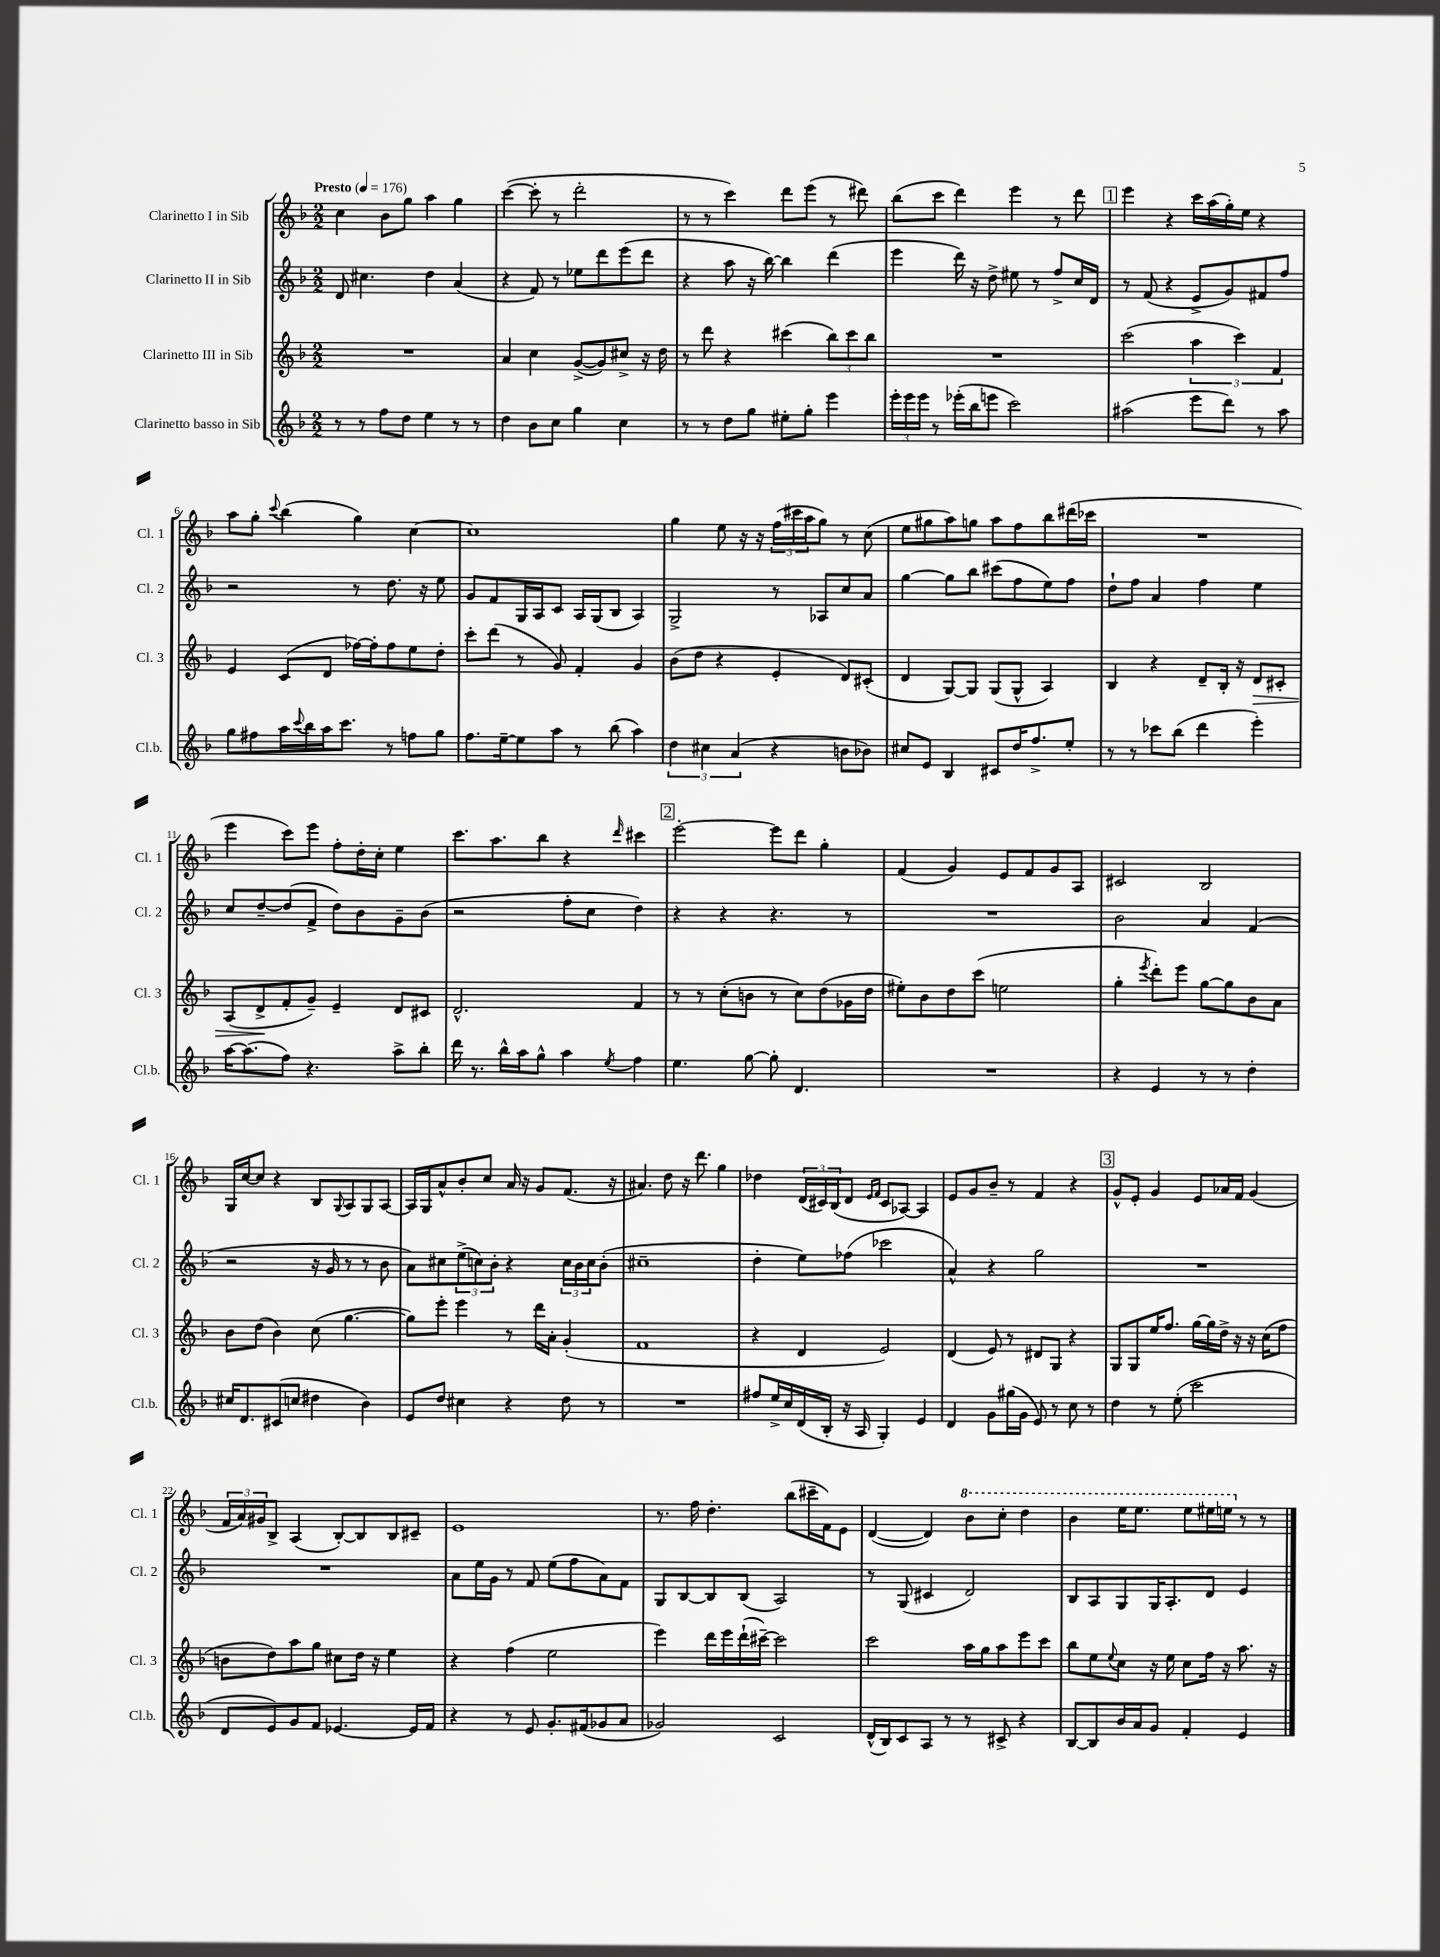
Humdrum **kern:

**kern	**kern	**kern	**kern
*staff4	*staff3	*staff2	*staff1
*clefG2	*clefG2	*clefG2	*clefG2
*k[b-]	*k[b-]	*k[b-]	*k[b-]
*M2/2	*M2/2	*M2/2	*M2/2
*MM176	*MM176	*MM176	*MM176
8r	1r	8d	4cc
8r	.	4.cc#	.
8ff	.	.	8b-
8dd	.	.	8gg
4ee	.	4dd	4aa
8r	.	(4a	4gg
8r	.	.	.
=	=	=	=
4dd	4a	4r	([4ccc
8b-	4cc	8f)	8ccc']
8cc	.	8r	8r
4gg	([8g^	8ee-	2ddd'
.	8g])	8ddd	.
4cc	8cc#^	(8eee	.
.	16r	8ddd	.
.	16dd	.	.
=	=	=	=
8r	8r	4r	8r
8r	8ddd	.	8r
8dd	4r	8aa	4ccc)
8gg	.	16r	.
.	.	[16bb-)	.
8ee#'	(4ccc#	4bb-]	8ddd
8gg'	.	.	(8eee
4eee	12bb-)	(4ddd	8r
.	12ccc#	.	.
.	.	.	8ddd#)
.	12bb-	.	.
=	=	=	=
24eee'	1r	4eee	(8bb-
24eee	.	.	.
24eee	.	.	.
8r	.	.	8ccc
(16eee-'	.	16ddd)	4ddd)
16bb-	.	16r	.
8eee	.	8dd^	.
2ccc)	.	8ee#	4eee
.	.	8r	.
.	.	8ff^	8r
.	.	16cc	8ddd
.	.	16d	.
=	=	=	=
(2aa#	(2ccc	8r	4eee
.	.	(8f	.
.	.	4r	4r
8eee	6aa	8e^	16ccc
.	.	.	(16aa
8ddd)	.	8g)	16gg')
.	6ccc)	.	.
.	.	.	16ee
8r	.	8f#	4r
.	6f	.	.
8aa#	.	8ff	.
=	=	=	=
8gg	4e	2r	8aa
8ff#	.	.	8gg'
.	.	.	8qqccc
16aa	(8c	.	(4bb-
8qqccc	.	.	.
16bb-	.	.	.
16aa	8d	.	.
8.ccc	.	.	.
.	[16ff-)	8r	4gg)
.	16ff-']	.	.
8r	8ff-	8.dd	.
8ff	8ee	.	[4cc
.	.	16r	.
8gg	8dd'	8ee	.
=	=	=	=
8.ff	8ccc'	8g	1cc]
.	(8ddd	8f	.
[16ee~	.	.	.
8ee]	8r	16G	.
.	.	16A	.
8aa	8g)	8c	.
8r	4f'	16A	.
.	.	(16G	.
(8bb-	.	8B-	.
4aa)	4g	4A)	.
=	=	=	=
6dd	(8b-	2G^	4gg
.	8dd	.	.
6cc#	.	.	.
.	4r	.	8ee
(6a	.	.	.
.	.	.	16r
.	.	.	16r
4r	4e'	8r	(24ff
.	.	.	24ccc#
.	.	.	24aa
.	.	8A-	8gg)
8b	8d)	8cc	8r
8b-)	(8c#'	8a	(8cc
=	=	=	=
8cc#	4d	[4gg	8ee
8e	.	.	8gg#
4B-	[8G)	8gg]	8aa)
.	8G]	8bb-	8gg
8c#	(8G	(8ccc#	8aa
16dd	8G^^	8ff	8ff
8.ff^	.	.	.
.	4A)	8ee)	8bb-
8ee'	.	8ff	(16ddd#
.	.	.	16ccc-
=	=	=	=
8r	4B-	8dd`	1r
8r	.	8ff	.
8ccc-	4r	4a	.
(8bb-	.	.	.
4ddd	8d~	4ff	.
.	16B-'	.	.
.	16r	.	.
4eee')	8d	4ee	.
.	8c#'	.	.
=	=	=	=
[16aa	(8A	8cc	4eee
(8.aa]	.	.	.
.	8d^	[8dd~	.
8ff)	8f'	(8dd]	8ccc)
4.r	8g~)	8f^	8eee
.	4e~	8dd)	8ff'
.	.	8b-	16dd'
.	.	.	16cc'
8aa^	8d	8g~	4ee
8bb-'	8c#	(8b-	.
=	=	=	=
16ddd	2.d^^	2r	8.ccc
8.r	.	.	.
.	.	.	8.aa
16bb-^^	.	.	.
16aa	.	.	.
8gg^^	.	.	8bb-
4aa	.	8ff'	4r
.	.	8cc	.
8qee	.	.	16qqddd
4ff	4f	4dd)	4ccc#
=	=	=	=
4.ee	8r	4r	[2eee'
.	8r	.	.
.	(8cc'	4r	.
[8gg	8b	.	.
8gg']	8r	4.r	8eee]
4.d	8cc)	.	8ddd
.	(8dd	.	4gg'
.	16g-	8r	.
.	16dd	.	.
=	=	=	=
1r	8ee#')	1r	(4f
.	8b-	.	.
.	8dd	.	4g)
.	(8ccc	.	.
.	2ee	.	8e
.	.	.	8f
.	.	.	8g
.	.	.	8A
=	=	=	=
4r	4gg'	2b-	2c#
.	8qeee	.	.
4e	8ddd')	.	.
.	8eee	.	.
8r	[8gg	4a	2B-
8r	8gg]	.	.
4dd'	8b-	(4f	.
.	8a	.	.
=	=	=	=
16cc#	8b-	2r	16G
8.d	.	.	[16cc
.	(8dd	.	8cc]
(8c#	4b-)	.	4r
8cc	.	.	.
4dd#	(8cc	16r	8B-
.	.	16g	.
.	.	.	8qqG
.	[4.gg	8r	8A
4b-)	.	8r	8G
.	.	8b-	[8A
=	=	=	=
8e	8gg])	8a)	16A]
.	.	.	16G
8dd	8eee'	8cc#	8a^^
4cc#	4eee	(12ee^	8b-'
.	.	12cc)	.
.	.	.	8cc
.	.	12b-'	.
4r	8r	4r	16a
.	.	.	16r
.	16ddd	.	8g
.	16a'	.	.
8dd	(4g'	24cc	(8.f
.	.	24b-	.
.	.	24cc	.
8r	.	(8b-'	.
.	.	.	16r
=	=	=	=
1r	1f	1cc#~	4.a#)
.	.	.	8dd
.	.	.	16r
.	.	.	8.ddd
.	.	.	4gg
=	=	=	=
8ff#	4r	4dd'	4dd-
16ee^	.	.	.
16cc	.	.	.
(16d	4d	8ee)	(24d
.	.	.	24c#)
16B-'	.	.	.
.	.	.	(24B-
16r	.	(8ff-	8d
16A	.	.	.
.	.	.	16qqe
.	.	.	16qqf
4G')	2e)	2ccc-	8c#
.	.	.	[8A-)
4e	.	.	4A-]
=	=	=	=
4d	(4d	4a^^)	8e
.	.	.	8g
8g	8e)	4r	8b-~
(16gg#	8r	.	8r
16g	.	.	.
8e)	8d#	2gg	4f
8r	8G	.	.
8cc	4r	.	4r
8r	.	.	.
=	=	=	=
4dd	8G	1r	8g^^
.	8G	.	8e'
8r	16ee	.	4g
.	8.ff	.	.
(8ee'	.	.	.
2ccc	[16gg	.	8e
.	16gg]	.	.
.	16dd^	.	16a-
.	16r	.	16f
.	16r	.	(4g
.	(16cc	.	.
.	8ff	.	.
=	=	=	=
8d	8b	1r	24f
.	.	.	24a)
.	.	.	24g#
8e)	8dd)	.	8B-^
8g	8aa	.	(4A
8f	8gg	.	.
[4.e-	8cc#	.	[8B-')
.	16dd	.	8B-]
.	16r	.	.
.	4ee	.	8B-
16e-]	.	.	8c#~
16f	.	.	.
=	=	=	=
4r	4r	8a	1e
.	.	16ee	.
.	.	16g	.
8r	(4ff	8r	.
8e	.	8f	.
8.g'	2ee	(8ee	.
.	.	8ff	.
(16f#	.	.	.
8g-	.	8a)	.
8a	.	8f	.
=	=	=	=
2g-)	4eee)	8G	8.r
.	.	[8B-	.
.	.	.	16ff
.	16ddd	8B-]	4.dd'
.	16eee	.	.
.	(16ddd`	(8B-	.
.	[16ccc#~)	.	.
2c	2ccc#]	2A)	.
.	.	.	(8bb-
.	.	.	16ccc#~
.	.	.	16f)
.	.	.	8e
=	=	=	=
(16d^^	2ccc	8r	([4d
16B-)	.	.	.
8c	.	(8G	.
8A	.	4c#	4d])
8r	.	.	.
8r	16aa	2d)	8bb-
.	16gg	.	.
8c#^	8aa	.	8ccc'
4r	8eee	.	4ddd
.	8ccc	.	.
=	=	=	=
[8B-	8bb-	8B-	4bb-
8B-]	8ee	8A	.
.	8qqee	.	.
16b-	8cc	8G	16eee
16a	.	.	8.eee
8g	16r	16G	.
.	16ee	8.A'	.
4f'	8cc	.	8eee
.	16ff	8d	16eee#
.	16r	.	16eee
4e	8.aa	4e	8r
.	.	.	8r
.	16r	.	.
==	==	==	==
*-	*-	*-	*-
